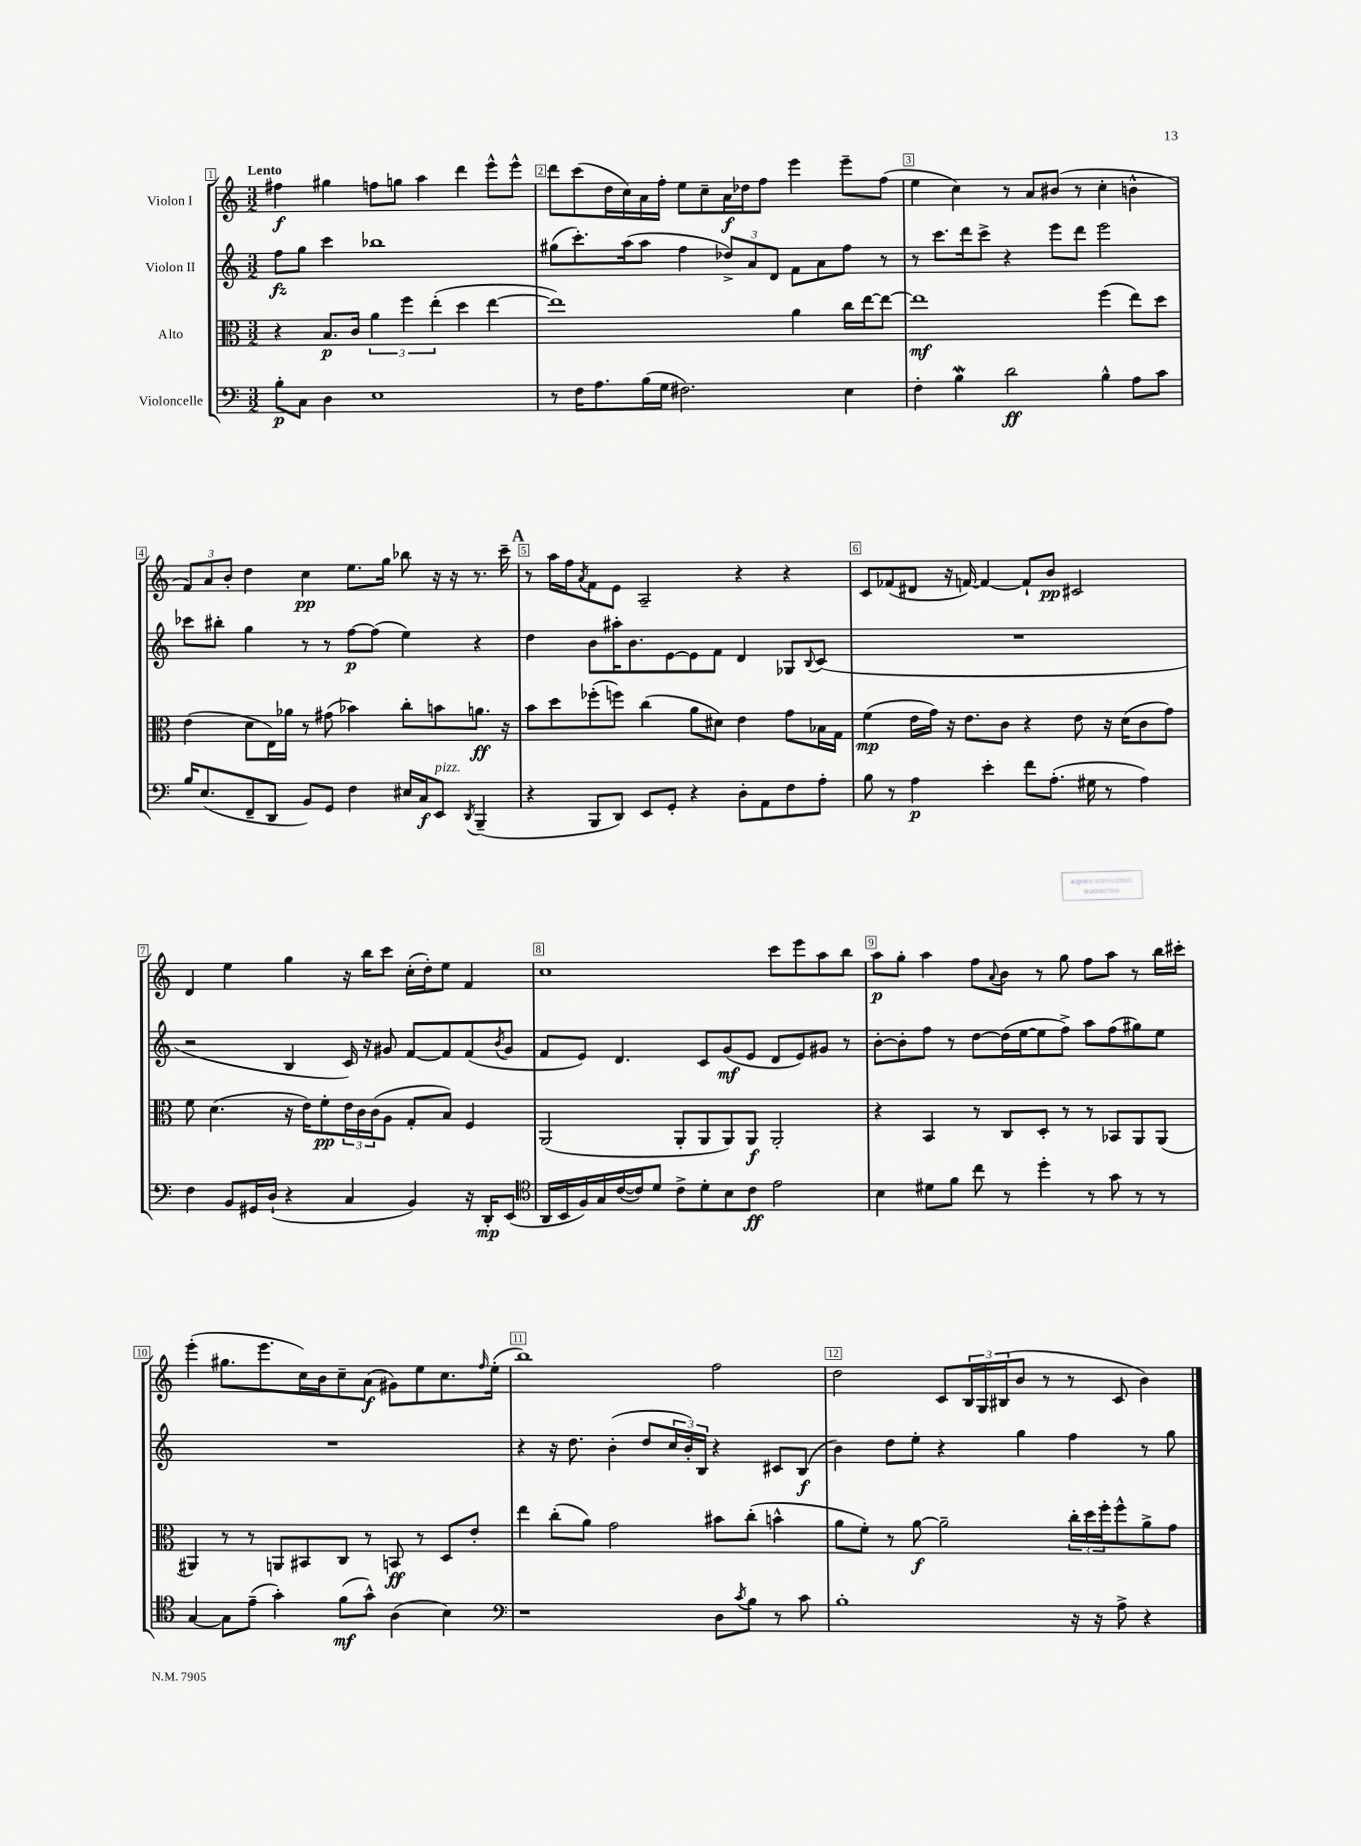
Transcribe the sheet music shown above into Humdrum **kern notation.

**kern	**dynam	**kern	**dynam	**kern	**dynam	**kern	**dynam
*part4	*part4	*part3	*part3	*part2	*part2	*part1	*part1
*staff4	*staff4	*staff3	*staff3	*staff2	*staff2	*staff1	*staff1
*I"Violoncelle	*	*I"Alto	*	*I"Violon II	*	*I"Violon I	*
*clefF4	*	*clefC3	*	*clefG2	*	*clefG2	*
*k[]	*	*k[]	*	*k[]	*	*k[]	*
*M3/2	*	*M3/2	*	*M3/2	*	*M3/2	*
=1	=1	=1	=1	=1	=1	=1	=1
!	!	!	!	!	!	!LO:TX:a:B:t=Lento	!
8B'\L	p	4r	.	8ff\L	fz	4ff#X\	f
8C\J	.	.	.	8gg\J	.	.	.
4D\	.	8.B/L	p	4ccc\	.	4gg#X\	.
.	.	16c/Jk	.	.	.	.	.
1E	.	6a\	.	1bb-X	.	8ffn\L	.
.	.	.	.	.	.	8ggn\J	.
.	.	6ff\	.	.	.	.	.
.	.	.	.	.	.	4aa\	.
.	.	(6ee'\	.	.	.	.	.
.	.	4dd\	.	.	.	4ddd\	.
.	.	[4ee\	.	.	.	8eee^^\L	.
.	.	.	.	.	.	8eee^^\J	.
=2	=2	=2	=2	=2	=2	=2	=2
8r	.	1ee])	.	(8gg#X\L	.	8ddd\L	.
16F\KL	.	.	.	8.ccc'\)	.	(8ccc\	.
8.A\	.	.	.	.	.	.	.
.	.	.	.	.	.	16dd\L	.
.	.	.	.	(16aa\k	.	16cc\)	.
(16B\L	.	.	.	8aa\J	.	16a\	.
16G\JJ	.	.	.	.	.	16ff'\JJ	.
2.F#X\)	.	.	.	4ff\	.	8ee\L	.
.	.	.	.	.	.	8cc~\	.
.	.	.	.	12dd-X^/L)	.	16a\L	f
.	.	.	.	.	.	16dd-X\J	.
.	.	.	.	12a/	.	.	.
.	.	.	.	.	.	8ff\J	.
.	.	.	.	12d/J	.	.	.
.	.	4a\	.	8f\L	.	4eee\	.
.	.	.	.	8a\	.	.	.
4E\	.	16cc\LL	.	8ff\J	.	8eee~\L	.
.	.	[16ee\J	.	.	.	.	.
.	.	8ee\J_	.	8r	.	(8ff\J	.
=3	=3	=3	=3	=3	=3	=3	=3
4F'\	.	1ee]	mf	8r	.	4ee\	.
.	.	.	.	8.ccc\L	.	.	.
4BW\	.	.	.	.	.	4cc\)	.
.	.	.	.	16ddd\k	.	.	.
.	.	.	.	8ccc^\J	.	.	.
2d\	ff	.	.	4r	.	8r	.
.	.	.	.	.	.	8a/L	.
.	.	.	.	8eee\L	.	(8b#X/J	.
.	.	.	.	8ddd\J	.	8r	.
4B^^\	.	(4ff\	.	2eee\	.	4cc'\	.
8A\L	.	8ee\L)	.	.	.	4bn^^\	.
8c\J	.	8dd\J	.	.	.	.	.
!!LO:LB:g=z
=4	=4	=4	=4	=4	=4	=4	=4
16B/KL	.	(4e\	.	8ccc-X\L	.	12f/L)	.
(8.E/	.	.	.	.	.	.	.
.	.	.	.	.	.	12a/	.
.	.	.	.	8bb#X'\J	.	.	.
.	.	.	.	.	.	12b'/J	.
8FF~/	.	8d\L	.	4gg\	.	4dd\	.
8DD/J	.	16E\L)	.	.	.	.	.
.	.	16a-X\JJ	.	.	.	.	.
8BB/L)	.	8r	.	8r	.	4cc\	pp
8GG/J	.	(8g#X\	.	8r	.	.	.
4F\	.	4b-X\)	.	[8ff\L	p	8.ee\L	.
.	.	.	.	(8ff\J]	.	.	.
.	.	.	.	.	.	16gg\Jk	.
16E#X/LL	.	8cc'\L	.	4ee\)	.	8bb-X\	.
16C/J	f	.	.	.	.	.	.
!LO:TX:a:i:t=pizz.	!	!	!	!	!	!	!
8EE/J	.	8bn\	.	.	.	16r	.
.	.	.	.	.	.	16r	.
8qDD/	.	.	.	.	.	.	.
(4BBB~/	.	8.an\J	ff	4r	.	8.r	.
.	.	16r	.	.	.	16ccc~\	.
!!LO:REH:place=s1:t=A
=5	=5	=5	=5	=5	=5	=5	=5
4r	.	8b\L	.	4dd\	.	8r	.
.	.	8dd\	.	.	.	16aa\LL	.
.	.	.	.	.	.	16ff\J	.
.	.	.	.	.	.	8qa/	.
8BBB/L	.	(8ff-X'\	.	8b\L	.	8f\	.
8DD/J)	.	8ffn\J)	.	16aa#X'\K	.	8e\J	.
.	.	.	.	8.b\	.	.	.
8EE/L	.	(4cc\	.	.	.	2A~/	.
8GG'/J	.	.	.	[8e\	.	.	.
4r	.	8a\L	.	8e\]	.	.	.
.	.	8d#X\J)	.	8f\J	.	.	.
8D'\L	.	4e\	.	4d/	.	4r	.
8AA\	.	.	.	.	.	.	.
8F\	.	8g\L	.	8G-X/L	.	4r	.
.	.	.	.	8qqB/	.	.	.
8A'\J	.	16B-X\L	.	(8c/J	.	.	.
.	.	16G\JJ	.	.	.	.	.
=6	=6	=6	=6	=6	=6	=6	=6
8B\	.	(4f\	mp	1.r	.	8c/L	.
8r	.	.	.	.	.	(8f-X/	.
4A\	p	16e\LL	.	.	.	8d#X/J	.
.	.	16g\JJ)	.	.	.	.	.
.	.	16r	.	.	.	16r	.
.	.	8.e\L	.	.	.	[16fn/)	.
4e'\	.	.	.	.	.	4f/_	.
.	.	8c\J	.	.	.	.	.
8f\L	.	4r	.	.	.	8f`/L]	.
(8.A'\J	.	.	.	.	.	8b/J	pp
.	.	8e\	.	.	.	2c#X/	.
16G#X\	.	.	.	.	.	.	.
8r	.	16r	.	.	.	.	.
.	.	(16d\KL	.	.	.	.	.
4A\)	.	8c\	.	.	.	.	.
.	.	8g\J)	.	.	.	.	.
!!LO:LB:g=z
=7	=7	=7	=7	=7	=7	=7	=7
4F\	.	8f\	.	2r	.	4d/	.
.	.	(4.d\	.	.	.	.	.
8BB/L	.	.	.	.	.	4ee\	.
16GG#X/L	.	.	.	.	.	.	.
(16D`/JJ	.	.	.	.	.	.	.
4r	.	16r	.	4B/	.	4gg\	.
.	.	16e\KL)	.	.	.	.	.
.	.	8f'\	pp	.	.	.	.
4C/	.	24e\L	.	16c/)	.	16r	.
.	.	24c\	.	.	.	.	.
.	.	.	.	16r	.	16bb\KL	.
.	.	(24c\J	.	.	.	.	.
.	.	8A\J	.	8g#X/	.	8ccc\J	.
4BB/)	.	8G'/L	.	[8f/L	.	(16cc'\LL	.
.	.	.	.	.	.	16dd'\J)	.
.	.	8B/J)	.	8f/]	.	8ee\J	.
16r	.	4F/	.	(8f/	.	4f/	.
16DD'/KL	mp	.	.	.	.	.	.
.	.	.	.	8qb/	.	.	.
(8EE/J	.	.	.	8g#/J	.	.	.
=8	=8	=8	=8	=8	=8	=8	=8
*clefC4	*	*	*	*	*	*	*
16AA/LL	.	(2AA/	.	8f/L	.	1cc	.
16BB/	.	.	.	.	.	.	.
16F/)	.	.	.	8e/J)	.	.	.
16G/	.	.	.	.	.	.	.
([16c/	.	.	.	4.d/	.	.	.
16c/J])	.	.	.	.	.	.	.
8d/J	.	.	.	.	.	.	.
8c^\L	.	8AA'/L	.	.	.	.	.
8d'\	.	8AA/	.	8c/L	.	.	.
8B\	.	8AA/)	.	(8g/	mf	.	.
8c\J	ff	8AA/J	f	8e/J	.	.	.
2e\	.	2AA'/	.	8d/L	.	8ccc\L	.
.	.	.	.	8e/)	.	8eee\	.
.	.	.	.	8g#X/J	.	8aa\	.
.	.	.	.	8r	.	8bb\J	.
=9	=9	=9	=9	=9	=9	=9	=9
4B\	.	4r	.	[8b'\L	.	8aa\L	p
.	.	.	.	8b'\]	.	8gg'\J	.
8d#X\L	.	4BB/	.	8ff\J	.	4aa\	.
8f\J	.	.	.	8r	.	.	.
8cc\	.	8r	.	[8dd\L	.	8ff\L	.
.	.	.	.	.	.	8qqa/	.
8r	.	8C/L	.	(16dd\L]	.	8b\J	.
.	.	.	.	[16ee\J	.	.	.
4dd'\	.	8D'/J	.	8ee\]	.	8r	.
.	.	8r	.	8ff^\J)	.	8gg\	.
8r	.	8r	.	8aa\L	.	8ff\L	.
8g\	.	8BB-X/L	.	(8ff\	.	8aa\J	.
8r	.	8AA/	.	8gg#X\)	.	8r	.
8r	.	(8AA/J	.	8ee\J	.	16bb\LL	.
.	.	.	.	.	.	16ccc#X'\JJ	.
!!LO:LB:g=z
=10	=10	=10	=10	=10	=10	=10	=10
[4G/	.	4AA#X/)	.	1.r	.	(4eee'\	.
8G\L]	.	8r	.	.	.	8.gg#X\L	.
(8e~\J	.	8r	.	.	.	.	.
.	.	.	.	.	.	8.eee\	.
4g'\)	.	8AAn/L	.	.	.	.	.
.	.	8BB#X/	.	.	.	16cc\L)	.
.	.	.	.	.	.	16b\J	.
(8f\L	mf	8C/J	.	.	.	8cc~\	.
8g^^\J)	.	8r	.	.	.	(8a\J	f
(4A\	.	8BBn/	ff	.	.	8g#X\L)	.
.	.	8r	.	.	.	8ee\	.
4B\)	.	8D/L	.	.	.	8.cc\	.
.	.	8e'/J	.	.	.	.	.
.	.	.	.	.	.	16qqff/	.
.	.	.	.	.	.	(16ee'\Jk	.
=11	=11	=11	=11	=11	=11	=11	=11
*clefF4	*	*	*	*	*	*	*
1r	.	4ee\	.	4r	.	1bb)	.
.	.	(8cc'\L	.	16r	.	.	.
.	.	.	.	8.dd\	.	.	.
.	.	8a\J)	.	.	.	.	.
.	.	2g\	.	(4b'\	.	.	.
.	.	.	.	8dd/L	.	.	.
.	.	.	.	24cc/L	.	.	.
.	.	.	.	24b'/)	.	.	.
.	.	.	.	24B/JJ	.	.	.
8D\L	.	8b#X\L	.	4r	.	2ff\	.
8qc/	.	.	.	.	.	.	.
8B\J	.	(8cc'\J	.	.	.	.	.
8r	.	4bn^^\	.	8c#X/L	.	.	.
8c\	.	.	.	(8B/J	f	.	.
=12	=12	=12	=12	=12	=12	=12	=12
1B'	.	8a\L	.	4b\)	.	2dd\	.
.	.	8f'\J)	.	.	.	.	.
.	.	8r	.	8dd\L	.	.	.
.	.	[8a\	f	8ee'\J	.	.	.
.	.	2a~\]	.	4r	.	8c/L	.
.	.	.	.	.	.	24B/L	.
.	.	.	.	.	.	24G/	.
.	.	.	.	.	.	(24B#X/J	.
.	.	.	.	4gg\	.	8b/J	.
.	.	.	.	.	.	8r	.
16r	.	24cc'\LL	.	4ff\	.	8r	.
.	.	24dd\	.	.	.	.	.
16r	.	.	.	.	.	.	.
.	.	24ff'\J	.	.	.	.	.
8A^\	.	8ff^^\	.	.	.	8c/	.
4r	.	8a^\	.	8r	.	4b\)	.
.	.	8g\J	.	8gg\	.	.	.
==	==	==	==	==	==	==	==
*-	*-	*-	*-	*-	*-	*-	*-
